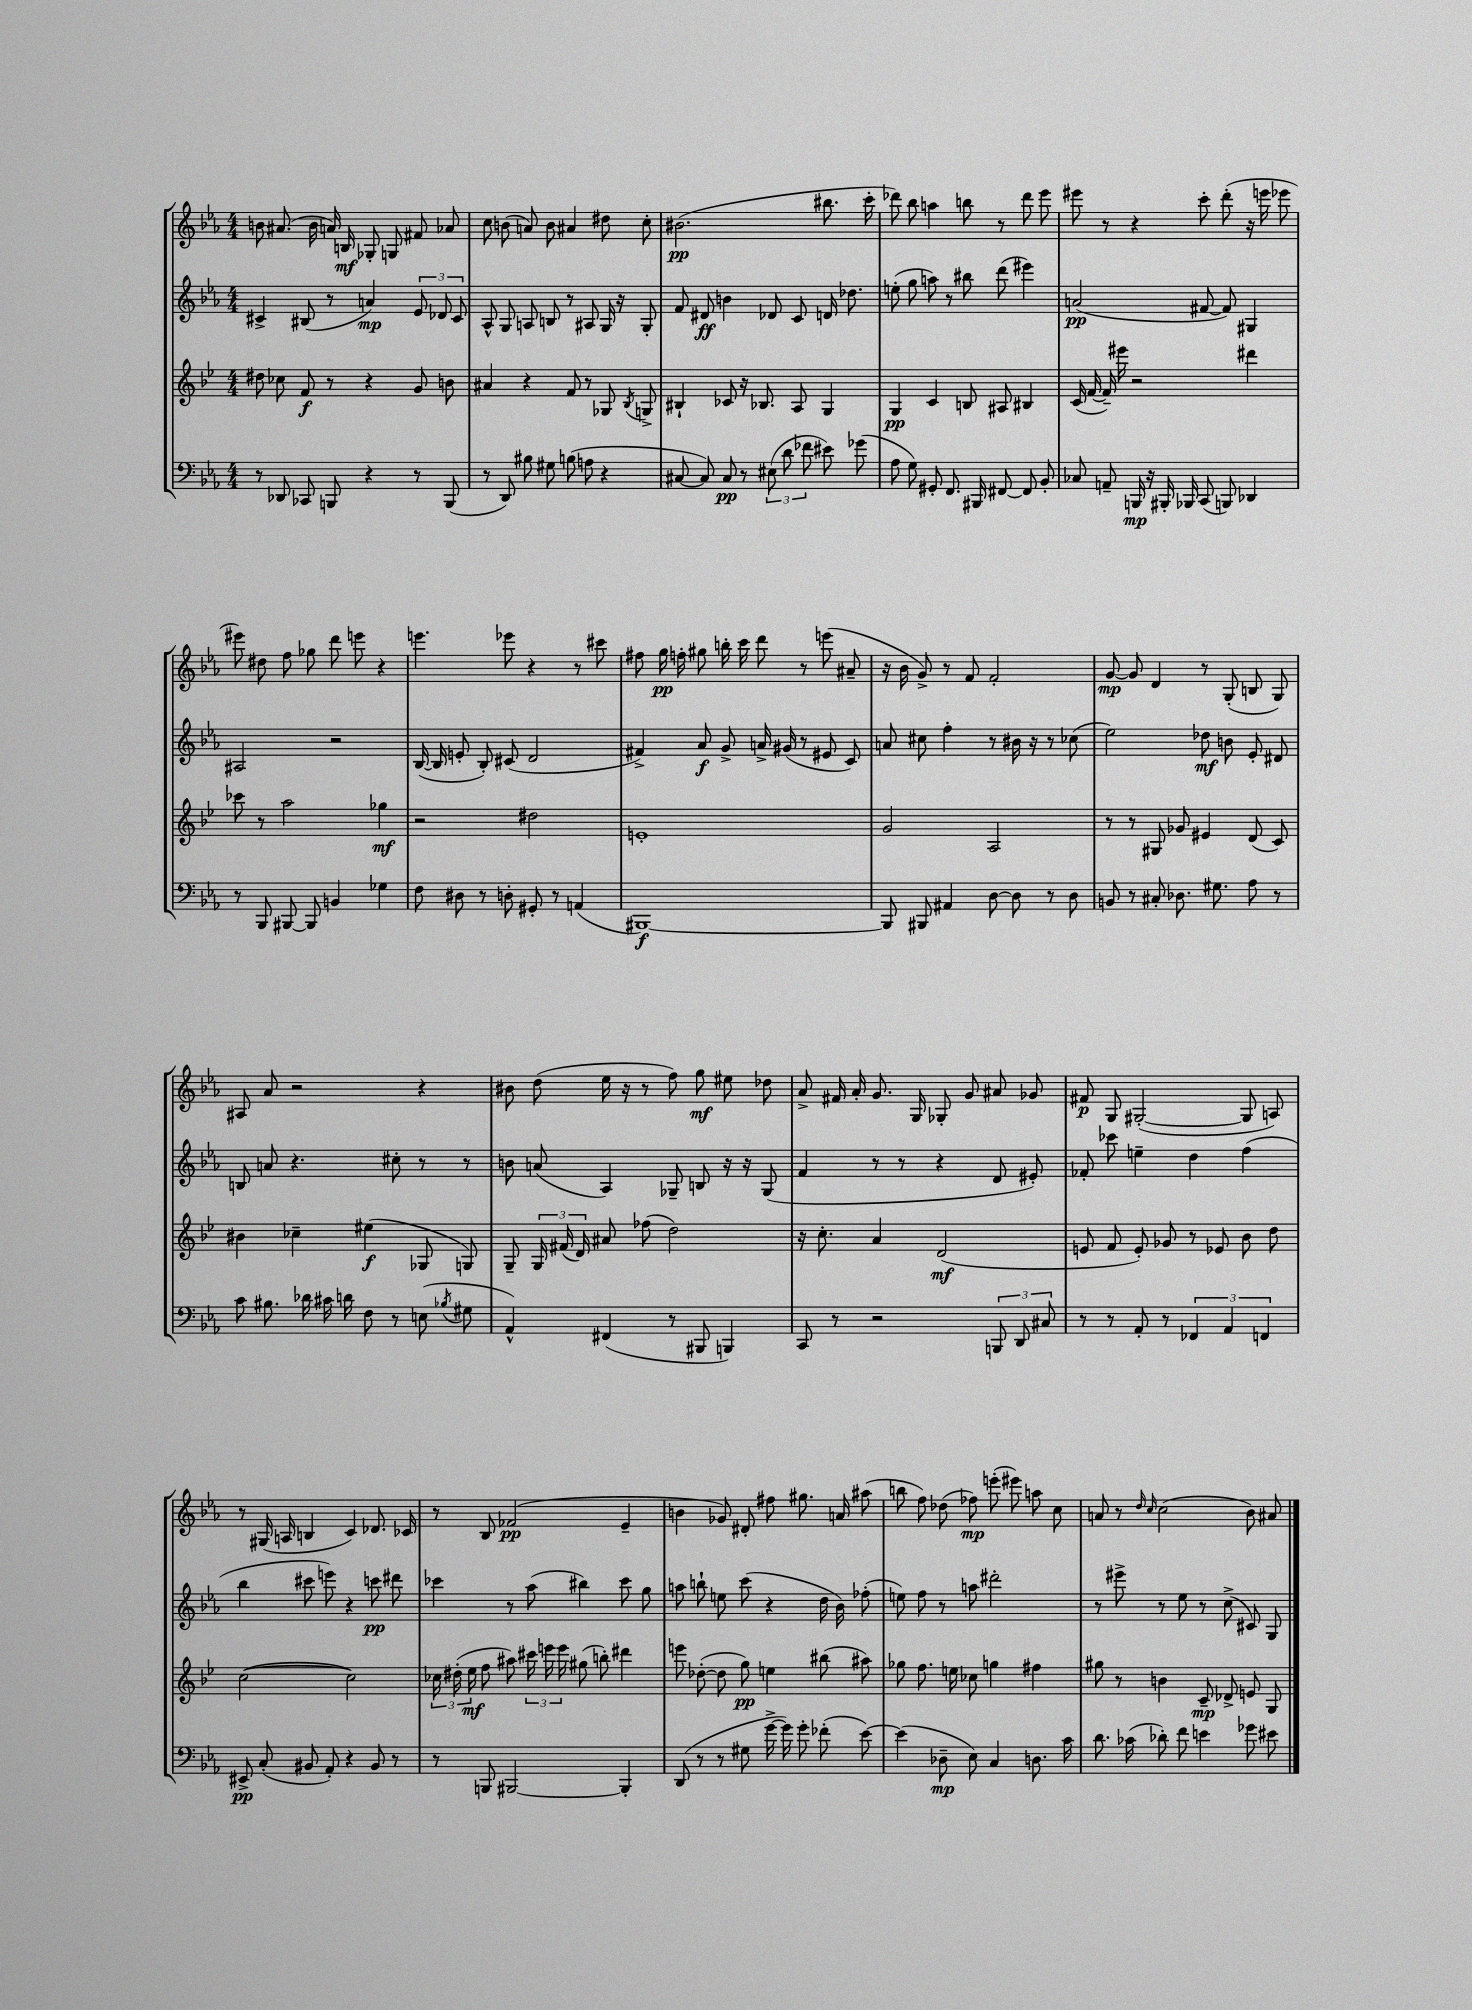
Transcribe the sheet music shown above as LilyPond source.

<<
\new StaffGroup <<
\new Staff = "s0" {
    \clef treble \key ees \major \numericTimeSignature \time 4/4
    \autoBeamOff b'8 ais'8.( b'16 a'16) b16\mf ges8-. g8 fis'8 aes'8 |
    c''8 b'8( a'8) b'8 ais'4 dis''8 c''8-. |
    bis'2.\pp( bis''8. c'''16-. |
    des'''8) bes''8 a''4 b''8 r8 des'''8 ees'''8 |
    eis'''8 r8 r4 c'''8-. d'''8-.( r16 e'''16 ees'''8 |
    eis'''8) dis''8 f''8 ges''8 d'''8 e'''8 r4 |
    e'''4. ees'''8 r4 r8 cis'''8 |
    fis''8 g''16\pp f''16-. gis''8 b''16-. c'''16 d'''8 r8 e'''8( ais'8-- |
    r16 bes'16 g'8->) r8 f'8 f'2-. |
    g'8~\mp g'8 d'4 r8 g8-.( b8 g8) |
    ais8 aes'8 r2 r4 |
    bis'8 d''8( ees''16 r16 r8 f''8) g''8\mf eis''8 des''8 |
    aes'8-> fis'16 aes'16-. g'8. g16 ges8-. g'8 ais'8 ges'8 |
    fis'8\p g8 gis2~-.( gis8 a8) |
    r8 gis16( a16 b4 c'4) des'8. ces'16 |
    r8 bes8 fes'2\pp( ees'4-- |
    b'4 ges'8) dis'8-. fis''8 gis''8. a'16 ais''8( |
    b''8 f''8) des''8( fes''8\mp) e'''8-.( eis'''8) a''8 c''8 |
    a'8 r8 \grace { d''16 c''16 } c''2( bes'8) ais'8 \bar "|." |
}
\new Staff = "s1" {
    \clef treble \key ees \major \numericTimeSignature \time 4/4
    \autoBeamOff cis'4-> bis8( r8 a'4\mp) \tuplet 3/2 { ees'8 des'8 cis'8 } |
    aes8-^ g8 a8 b8 r8 ais8 g16 r16 g8-. |
    f'8 dis'8\ff b'4 des'8 c'8 d'16 des''8. |
    e''8-.( g''8 a''8) r8 bis''8 d'''8( eis'''4) |
    a'2\pp( fis'8~ fis'8) gis4 |
    ais2 r2 |
    bes16~( bes16 e'8-. bes8-.) cis'8( d'2 |
    fis'4->) aes'8\f g'8-> a'16-> gis'16( r8 eis'8 c'8) |
    a'8 cis''8 f''4-. r8 bis'16 r16 r8 ces''8( |
    ees''2) des''8\mf b'8 ees'8-. dis'8 |
    b8 a'8 r4. cis''8-. r8 r8 |
    b'8 a'8( aes4) ges8-- b8 r16 r16 ges8( |
    f'4 r8 r8 r4 d'8 eis'8-.) |
    fes'8-. ces'''8 e''4-- d''4 f''4( |
    bes''4 cis'''8 e'''8) r4 c'''8\pp dis'''8 |
    ces'''4 r8 aes''8( bis''4) ces'''8 g''8 |
    a''8 b''8-! e''8 c'''8( r4 d''16 bes'16) fes''8-.( |
    e''8) f''8 r8 a''8 dis'''2-. |
    r8 eis'''8-> r8 ees''8 r8 c''8->( cis'8) g8 \bar "|." |
}
\new Staff = "s2" {
    \clef treble \key bes \major \numericTimeSignature \time 4/4
    \autoBeamOff dis''8 ces''8 f'8\f r8 r4 g'8 b'8 |
    ais'4 r4 f'8 r8 ges8 \acciaccatura { bes8 } g8-> |
    bis4-! ces'8 r16 bes8. a8 g4 |
    g4\pp c'4 b8 ais8 bis4 |
    c'16( f'16~ f'16--) eis'''16 r2 dis'''4 |
    ces'''8 r8 a''2 ges''4\mf |
    r2 dis''2 |
    e'1-. |
    g'2 a2 |
    r8 r8 gis8 ges'8 eis'4 d'8( c'8) |
    bis'4 ces''4-- eis''4\f( ges8 g8) |
    g8-- \tuplet 3/2 { g16 fis'16( d'16) } ais'8 fes''8( d''2) |
    r16 c''8.-. a'4 d'2\mf( |
    e'8 f'8 e'8-.) ges'8 r8 ees'8 bes'8 d''8 |
    c''2~( c''2) |
    \tuplet 3/2 { ces''16 dis''16-.( ees''16\mf } f''8 ais''8) \tuplet 3/2 { cis'''16 e'''16 e'''16 } gis''8( b''8-.) dis'''4 |
    e'''8 des''8~-.( des''8 g''8\pp) e''4 bis''8( ais''8) |
    ges''8 f''8. e''16 ces''8 g''4 fis''4 |
    gis''8 r8 b'4 c'8--\mp des'8-> e'8 g8 \bar "|." |
}
\new Staff = "s3" {
    \clef bass \key ees \major \numericTimeSignature \time 4/4
    \autoBeamOff r8 des,8 ces,8 b,,8 r4 r8 b,,8( |
    r8 d,8) bis8 gis8 b8( a8 r4 |
    cis8~ cis8) cis8\pp r8 \tuplet 3/2 { eis8( d'8 fes'8 } eis'8) ges'8( |
    aes8 g8) gis,8-. f,8. bis,,16 fis,8~ fis,8 bes,8-. |
    ces8 a,8-- b,,16\mp r16 bis,,16-. bes,,16 c,8( b,,8) des,4 |
    r8 bes,,8 bis,,8~ bis,,8 b,4 ges4 |
    f8 dis8 r8 d8-. gis,8-. r8 a,4( |
    bis,,1~\f) |
    bis,,8 bis,,8 ais,4 d8~ d8 r8 d8 |
    b,8 r8 cis8-. des8. gis8. aes8 r8 |
    c'8 bis8. des'16 cis'16 d'16 f8 r8 e8( \acciaccatura { bes8 } gis8 |
    aes,4-^) fis,4( r8 bis,,8 b,,4) |
    c,8 r8 r2 \tuplet 3/2 { b,,8 d,8 cis8 } |
    r8 r8 aes,8-. r8 \tuplet 3/2 { fes,4 aes,4 f,4 } |
    eis,8->\pp c8-.( bis,8 aes,8-.) r4 bis,8 r8 |
    r8 b,,8 bis,,2~ bis,,4-. |
    d,8( r8 r8 gis8 g'16~-> g'16) g'8-. fes'8-.( ees'8~) |
    ees'4( des8--\mp ees8) c4 d8. c'16 |
    d'8. ces'16( des'8-.) f'8 e'4 ges'8 eis'8 \bar "|." |
}
>>
>>
\layout { \context { \Score \remove "Bar_number_engraver" } }
